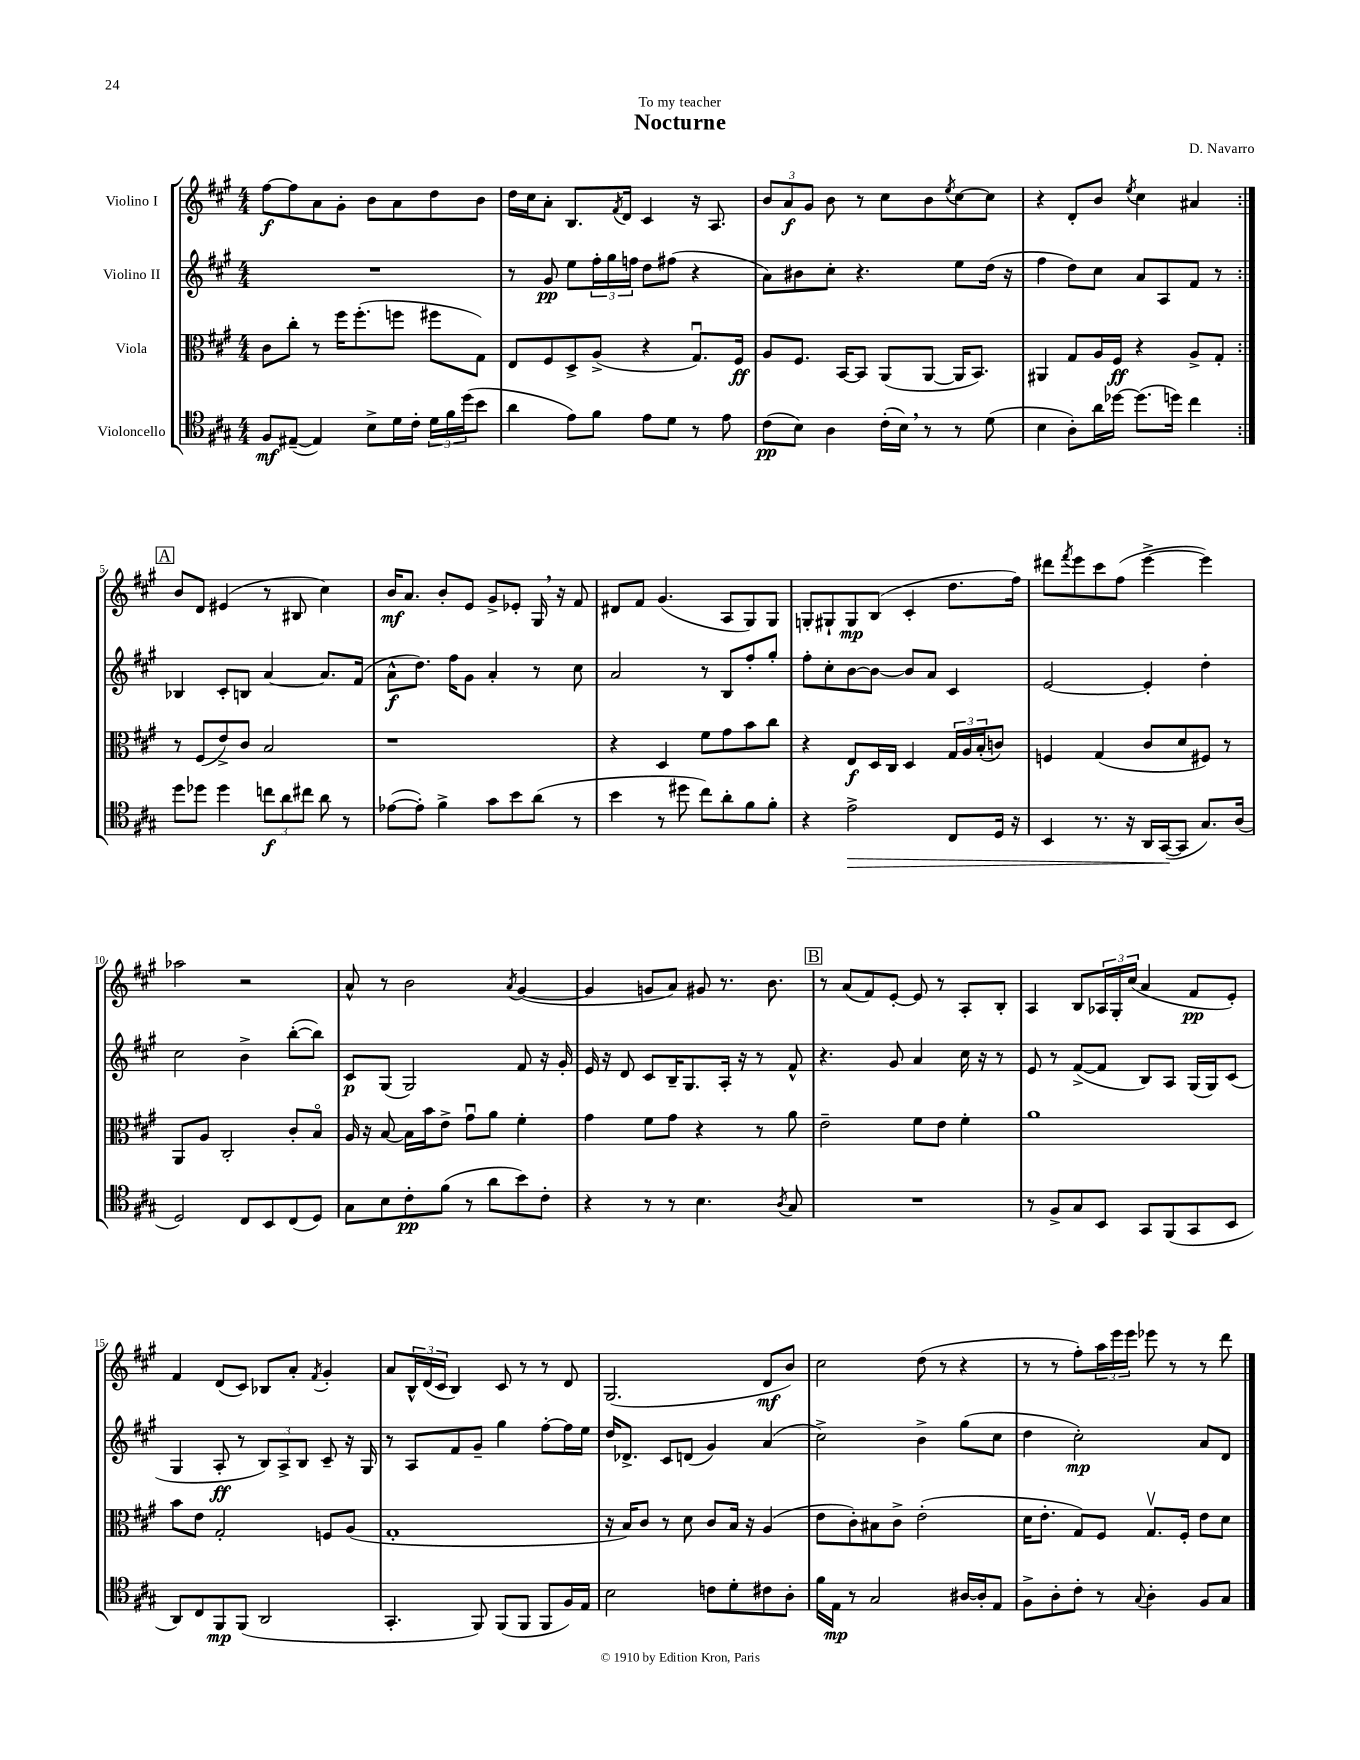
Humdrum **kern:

**kern	**kern	**kern	**kern
*staff4	*staff3	*staff2	*staff1
*clefC4	*clefC3	*clefG2	*clefG2
*k[f#c#g#]	*k[f#c#g#]	*k[f#c#g#]	*k[f#c#g#]
*M4/4	*M4/4	*M4/4	*M4/4
8F#/L	8c#\L	1r	[8ff#\L
([8E#~/J	8cc#'\J	.	8ff#\]
4E#/])	8r	.	8a\
.	16ff#\LK	.	8g#'\J
.	(8.ff#'\	.	.
8B^\L	.	.	8b\L
16d\L	8ff\J	.	8a\
16c#'\JJ	.	.	.
24d\LL	8ff#\L	.	8dd\
24f#\	.	.	.
(24dd\J	.	.	.
8b\J	8G#\J)	.	8b\J
=	=	=	=
4a\	8E/L	8r	16dd\LL
.	.	.	16cc#\J
.	8F#/	8g#/	8a'\J
8e\L)	8D^/	8ee\L	8.B/L
8f#\J	(8A^/J	24ff#'\L	.
.	.	24gg#\	.
.	.	.	8qf#/
.	.	.	16d/Jk
.	.	24ff\JJ	.
8e\L	4r	8dd\L	4c#/
8d\J	.	(8ff#\J	.
8r	8.G#u/L)	4r	16r
.	.	.	8.A/
8e\	.	.	.
.	16F#/Jk	.	.
=	=	=	=
(8c#\L	8A/L	8a\L)	12b/L
.	.	.	12a/
8B\J)	8.F#/J	8b#\	.
.	.	.	12g#/J
4A\	.	8cc#'\J	8b\
.	[16BB/LK	.	.
.	8BB/]J	4.r	8r
(16c#'\LL	(8AA/L	.	8cc#\L
16B\JJ)	.	.	.
8r	[8AA/J	.	8b\
.	.	.	8qee/
8r	16AA/]LK	8ee\L	[8cc#\
.	8.BB/J)	.	.
(8d\	.	(16dd\Jk	8cc#\]J
.	.	16r	.
=	=	=	=
4B\	4AA#/	4ff#\	4r
8A'\L)	8G#/L	8dd\L)	8d'/L
16a\L	16A/L	8cc#\J	8b/J
[16dd-\JJ	16F#/JJ	.	.
.	.	.	8qee/
(8.dd-\]L	4r	8a/L	4cc#\
.	.	8A/	.
16dd\Jk)	.	.	.
4cc#\	8A^/L	8f#/J	4a#/
.	8G#'/J	8r	.
=:|!	=:|!	=:|!	=:|!
8dd\L	8r	4B-/	8b/L
8dd-\J	(8F#/L	.	8d/J
4dd-\	8e^/)	8c#'/L	(4e#/
.	8c#/J	8B/J	.
12cc\L	2B/	[4a/	8r
12a\	.	.	.
.	.	.	8B#/
12cc#\J	.	.	.
8a\	.	8.a/]L	4cc#\)
8r	.	.	.
.	.	(16f#/Jk	.
=	=	=	=
([8e-\L	1r	8a^^\L	16b/LK
.	.	.	8.a/J
8e-'\]J)	.	8.dd\J)	.
4f#^\	.	.	8b'/L
.	.	16ff#\LK	.
.	.	8g#\J	8e/J
8g#\L	.	4a'/	8g#^/L
8b\	.	.	8e-'/J
(8a\J	.	8r	16G#/
.	.	.	16r
8r	.	8cc#\	8f#/
=	=	=	=
4b\	4r	2a/	8d#/L
.	.	.	8f#/J
8r	4D/	.	(4.g#/
8dd#\	.	.	.
8cc#\L)	8f#\L	8r	.
8a'\	8g#\	8B/L	8A/L
8f#\	8b\	8ff#'/	8G#/)
8f#'\J	8cc#\J	8gg#'/J	8G#/J
=	=	=	=
4r	4r	8ff#'\L	8G'/L
.	.	8cc#'\	8G#`/
2e^\	8E/L	[8b\	8G#/
.	16D/L	8b\_J	(8B/J
.	16C#/JJ	.	.
.	4D/	8b/]L	4c#'/
.	.	8a/J	.
8C#/L	24G#/LL	4c#/	8.dd\L
.	24A/	.	.
.	(24B'/J	.	.
16D/Jk	8c/J)	.	.
16r	.	.	16ff#\Jk)
=	=	=	=
4BB/	4F/	[2e/	8ddd#\L
.	.	.	8qfff#/
.	.	.	8eee\
8.r	(4G#/	.	8ccc#\
.	.	.	(8ff#\J
16r	.	.	.
16AA/LL	8c#/L	4e'/]	[4eee^\
([16GG#/J	.	.	.
8GG#/]J	8d/	.	.
8.G#/L)	8F#/J)	4dd'\	4eee\])
.	8r	.	.
(16A/Jk	.	.	.
=	=	=	=
2D/)	8AA/L	2cc#\	2aa-\
.	8A/J	.	.
.	2C#'/	.	.
8C#/L	.	4b^\	2r
8BB/	.	.	.
(8C#/	8c#'/L	([8bb'\L	.
8D/J)	8Bo/J	8bb\]J)	.
=	=	=	=
8G#\L	16A/	8c#/L	8a^^/
.	16r	.	.
8B\	[8B/	(8G#/J	8r
8c#'\	16B\]LL	2G#/)	2b\
.	16b\J	.	.
(8f#\J	8e^\J	.	.
8r	8g#u\L	.	.
8a\L	8a\J	.	.
.	.	.	8qa/
8b\)	4f#'\	8f#/	([4g#/
8c#'\J	.	16r	.
.	.	16g#'/	.
=	=	=	=
4r	4g#\	16e/	4g#/]
.	.	16r	.
.	.	8d/	.
8r	8f#\L	8c#/L	8g/L
8r	8g#\J	16B~/K	8a/J)
.	.	8.G#/	.
4.B\	4r	.	8g#/
.	.	16A'/Jk	8.r
.	.	16r	.
.	8r	8r	.
.	.	.	8.b\
8qA/	.	.	.
8G#/	8a\	8f#^^/	.
=	=	=	=
1r	2e~\	4.r	8r
.	.	.	(8a/L
.	.	.	8f#/)
.	.	8g#/	[8e'/J
.	8f#\L	4a/	8e/]
.	8e\J	.	8r
.	4f#'\	16cc#\	8A'/L
.	.	16r	.
.	.	8r	8B'/J
=	=	=	=
8r	1a	8e/	4A/
8F#^/L	.	8r	.
8G#/	.	([8f#^/L	8B/L
8BB/J	.	8f#/]J	24A-/L
.	.	.	24G#'/
.	.	.	(24cc#/JJ
8GG#/L	.	8B/L)	4a/
(8FF#/	.	8A/J	.
8GG#/	.	(16G#/LL	8f#/L
.	.	16G#/J)	.
8BB/J	.	(8c#/J	8e'/J)
=	=	=	=
8AA/L)	8b\L	4G#/	4f#/
8C#/	8e\J	.	.
8FF#/	2G#'/	8A'/	(8d/L
(8FF#/J	.	8r	8c#/J)
2AA/	.	12B/L)	8B-/L
.	.	12A^/	.
.	.	.	8a'/J
.	.	12B/J	.
.	.	.	8qf#/
.	8F/L	8c#~/	4g#'/
.	(8A/J	16r	.
.	.	16G#/	.
=	=	=	=
4.GG#'/	1G#'	8r	8a/L
.	.	8A/L	24B^^/L
.	.	.	(24d/
.	.	.	24c#/JJ
.	.	8f#/	4B/)
8FF#/)	.	8g#~/J	.
(8FF#/L	.	4gg#\	8c#/
8FF#/J	.	.	8r
8FF#/L	.	[8ff#'\L	8r
16F#/L)	.	16ff#\]L	8d/
16E/JJ	.	16ee\JJ	.
=	=	=	=
2B\	16r	16dd/LK	(2.G#/
.	16B/LK)	8.d-^/J	.
.	8c#/J	.	.
.	8r	8c#/L	.
.	8d\	(8d/J	.
8c\L	8c#/L	4g#/)	.
8d'\	16B/Jk	.	.
.	16r	.	.
8c#\	(4A/	(4a/	8d/L
8A'\J	.	.	8b/J)
=	=	=	=
16f#\LL	8e\L	2cc#^\)	2cc#\
16E\JJ	.	.	.
8r	8c#'\)	.	.
2G#/	8B#\	.	.
.	8c#^\J	.	.
.	(2e'\	4b^\	(8dd\
.	.	.	8r
[16A#/LL	.	(8gg#\L	4r
16A#'/]J	.	.	.
8E/J	.	8cc#\J	.
=	=	=	=
8F#^\L	16d\LK	4dd\	8r
.	8.e'\J	.	.
8A'\	.	.	8r
8c#'\J	8G#/L)	2cc#'\)	8ff#'\L)
8r	8F#/J	.	24aa\L
.	.	.	24eee\
.	.	.	24eee\JJ
8qqG#/	.	.	.
4A'\	8.G#v/L	.	8eee-\
.	.	.	8r
.	16F#'/Jk	.	.
8F#/L	8e\L	8a/L	8r
8G#/J	8d\J	8d/J	8ddd\
==	==	==	==
*-	*-	*-	*-
